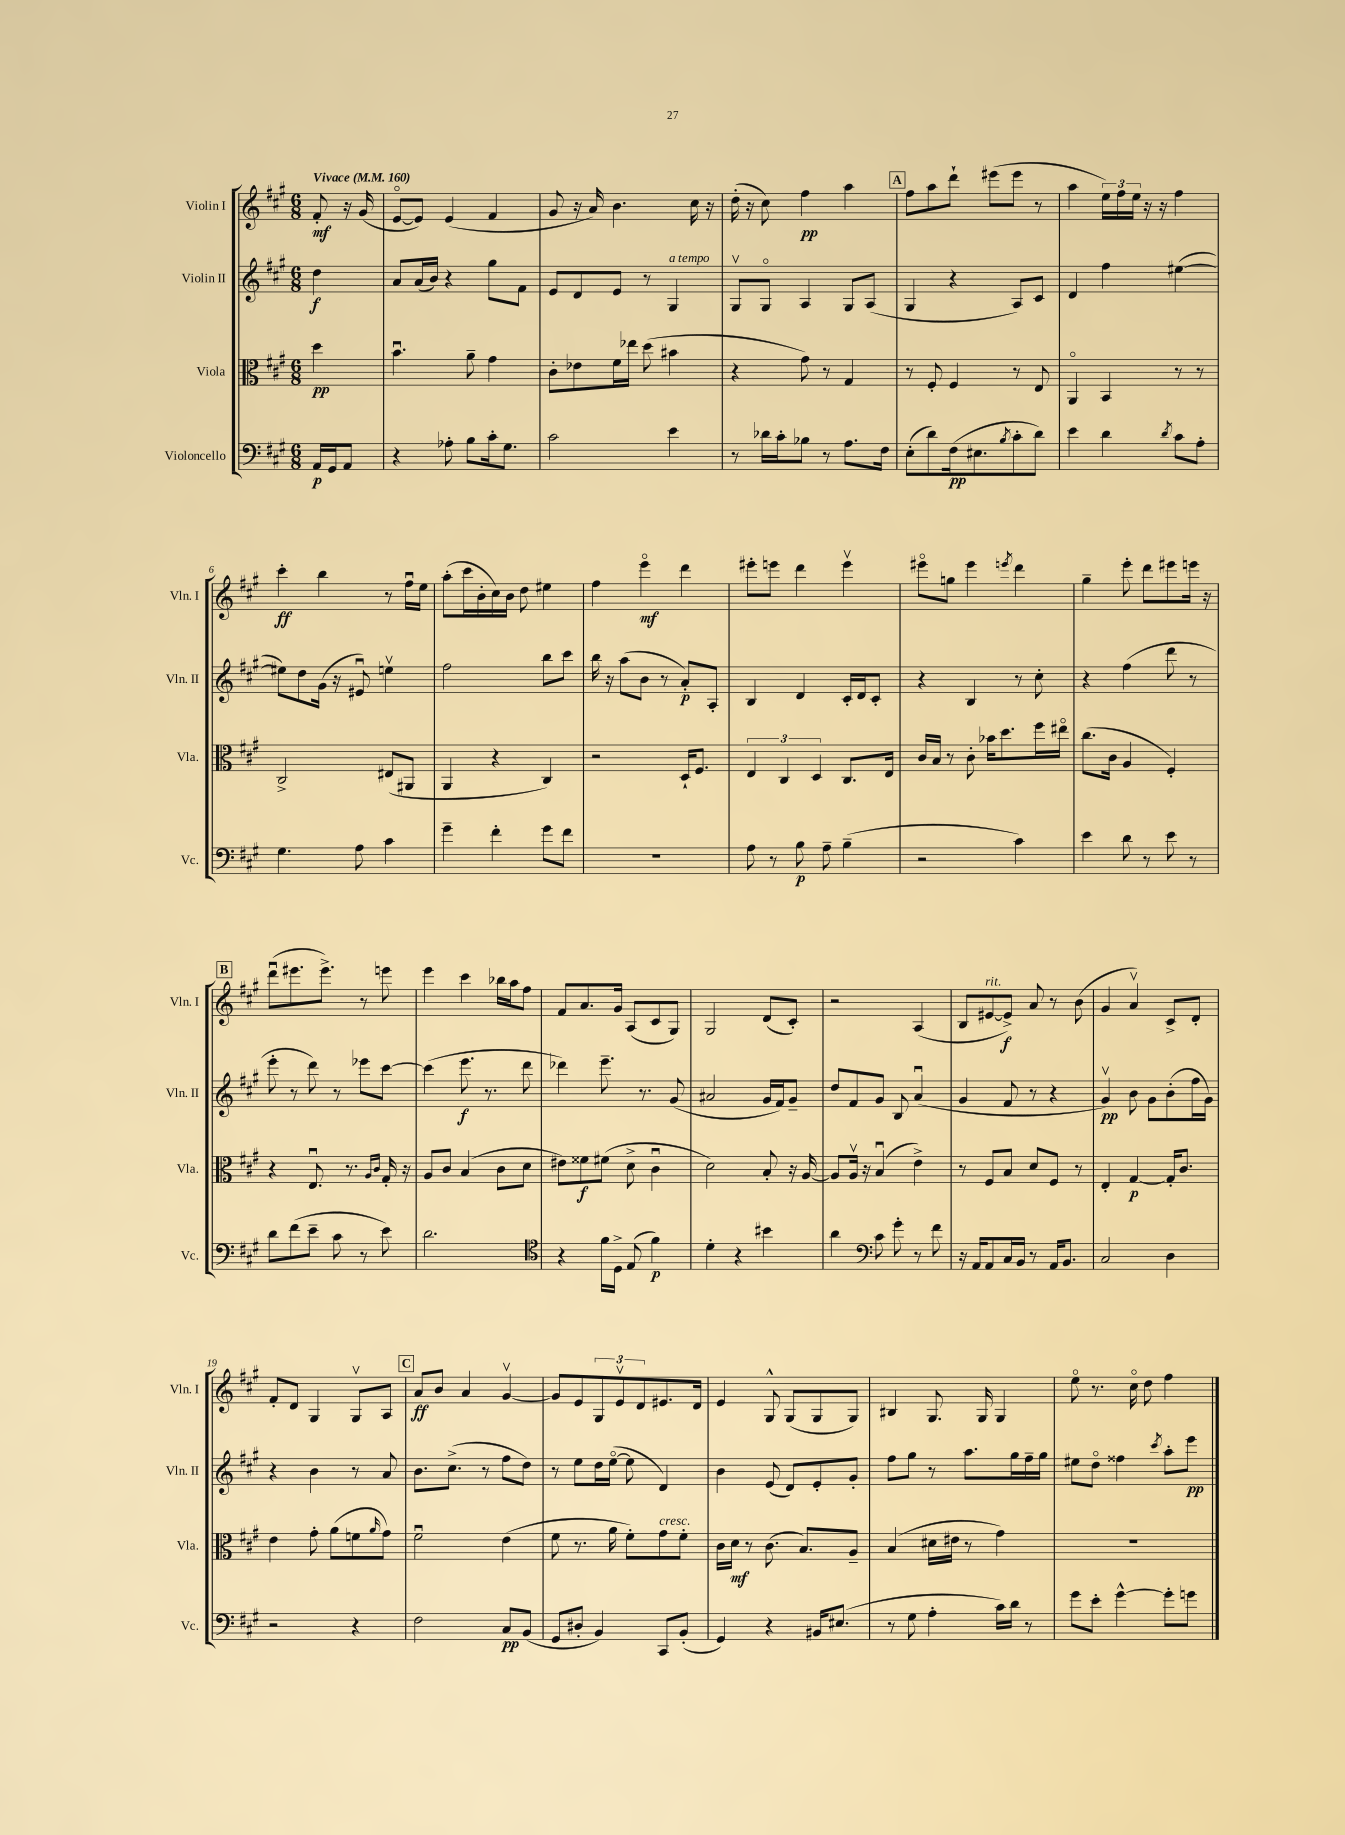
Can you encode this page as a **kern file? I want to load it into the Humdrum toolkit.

**kern	**kern	**kern	**kern
*staff4	*staff3	*staff2	*staff1
*clefF4	*clefC3	*clefG2	*clefG2
*k[f#c#g#]	*k[f#c#g#]	*k[f#c#g#]	*k[f#c#g#]
*M6/8	*M6/8	*M6/8	*M6/8
*MM160	*MM160	*MM160	*MM160
16AA/LL	4dd\	4dd\	8f#'/
16GG#/J	.	.	.
8AA/J	.	.	16r
.	.	.	(16g#/
=	=	=	=
4r	4.bu\	8a/L	[8eo/L
.	.	(16a/L	8e/]J)
.	.	16b/JJ)	.
8A-'\	.	4r	(4e/
8B\L	8a~\	.	.
16c#'\k	4g#\	8gg#\L	4f#/
8.G#\J	.	.	.
.	.	8f#\J	.
=	=	=	=
2c#\	8c#'\L	8e/L	8g#/
.	8e-\	8d/	16r
.	.	.	16a/)
.	16f#\L	8e/J	4.b\
.	16ee-\JJ	.	.
.	(8dd\	8r	.
4e\	4b#\	4G#/	.
.	.	.	16cc#\
.	.	.	16r
=	=	=	=
8r	4r	8G#v/L	(16dd'\
.	.	.	16r
16d-\LL	.	8G#o/J	8cc#\)
16c#'\J	.	.	.
8B-\J	8g#\)	4A/	4ff#\
8r	8r	.	.
8.A\L	4G#/	8G#/L	4aa\
.	.	(8A/J	.
16F#\Jk	.	.	.
=	=	=	=
(8E'\L	8r	4G#/	8ff#\L
8d\)	8F#'/	.	8aa\
(16F#\k	4F#/	4r	8ddd`\J
8.E#\	.	.	.
.	.	.	(8eee#\L
8qB/	.	.	.
8c#'\	8r	8A/L)	8eee#\J
8d\J)	8E/	8c#/J	8r
=	=	=	=
4e\	4AAo/	4d/	4aa\
4d\	4BB/	4ff#\	24ee\LL)
.	.	.	24ff#\
.	.	.	24ee\JJ
.	.	.	16r
.	.	.	16r
8qd/	.	.	.
8c#\L	8r	([4ee#\	4ff#\
8A'\J	8r	.	.
=	=	=	=
4.G#\	2C#^/	8ee#\]L)	4ccc#'\
.	.	8dd\	.
.	.	(16g#\Jk	4bb\
.	.	16r	.
8A\	.	8e#u/)	.
4c#\	(8E#/L	4eev\	8r
.	8AA#/J	.	16ff#u\LL
.	.	.	16ee\JJ
=	=	=	=
4g#~\	4AA/	2ff#\	(8aa'\L
.	.	.	16ccc#\L
.	.	.	16b'\
4f#'\	4r	.	16cc#\)
.	.	.	16b\JJ
.	.	.	8dd\
8g#\L	4C#/)	8bb\L	4ee#\
8f#\J	.	8ccc#\J	.
=	=	=	=
2.r	2r	16bb\	4ff#\
.	.	16r	.
.	.	(8aa\L	.
.	.	8b\J	4eeeo\
.	.	8r	.
.	16D`/LK	8a'/L)	4ddd\
.	8.F#/J	.	.
.	.	8A'/J	.
=	=	=	=
8A\	6E/	4B/	8eee#'\L
8r	.	.	8eee\J
.	6C#/	.	.
8B\	.	4d/	4ddd\
.	6D/	.	.
8A~\	.	.	.
(4B~\	8.C#/L	16c#'/LL	4eeev\
.	.	16d/J	.
.	.	8c#'/J	.
.	16E/Jk	.	.
=	=	=	=
2r	16c#/LL	4r	8eee#o\L
.	16B/JJ	.	.
.	8r	.	8gg\J
.	8c#'\	4B/	4eee#\
.	16b-\LK	.	.
.	8.dd\	.	.
.	.	.	8qeee/
4c#\)	.	8r	4ddd\
.	16ff#\L	8cc#'\	.
.	16ee#o\JJ	.	.
=	=	=	=
4e\	(8.cc#\L	4r	4gg#~\
.	16c#\Jk	.	.
8d\	4A/	(4ff#\	8eee'\
8r	.	.	8ddd\L
8e\	4F#'/)	8ddd\	8eee#\
8r	.	8r	16eee\Jk
.	.	.	16r
=	=	=	=
8d\L	4r	8eee'\	(8dddu\L
(8f#\	.	8r	8.eee#\
8e~\J	8.Eu/	8ddd\)	.
.	.	.	8.eee#^\J)
8c#\	.	8r	.
.	8.r	.	.
8r	.	8eee-\L	8r
.	16qqA/LL	.	.
.	16qqc#/JJ	.	.
8e\)	16G#'/	[8ccc#\J	8eee\
.	16r	.	.
=	=	=	=
2.d\	8A/L	(4ccc#\]	4eee\
.	8c#/J	.	.
.	(4B/	8.eee\	4ccc#\
.	.	8.r	.
.	8c#\L	.	16bb-\LL
.	.	.	16aa\J
.	8d\J	8ddd\	8ff#\J
=	=	=	=
*clefC4	*	*	*
4r	8e#\L)	4ddd-\)	8f#/L
.	8f##\	.	8.a/
16f#\LL	(8f#\J	8.eee~\	.
16D^\JJ	.	.	16g#/Jk
(8E/	8d^\	.	(8A/L
.	.	8.r	.
4f#\)	4c#u\	.	8c#/
.	.	(8g#/	8G#/J)
=	=	=	=
4d'\	2d\)	2a#/	2G#/
4r	.	.	.
4b#\	8B'/	16g#/LL	(8d/L
.	.	16f#/J)	.
.	16r	8g#~/J	8c#'/J)
.	[16A/	.	.
=	=	=	=
4a\	8A/]L	8dd/L	2r
.	16Av/Jk	8f#/	.
.	16r	.	.
*clefF4	*	*	*
8c#\	(4Bu/	8g#/J	.
8g#'\	.	8B/	.
8r	4e^\)	(4au/	(4A/
8f#\	.	.	.
=	=	=	=
16r	8r	4g#/	8B/L
16AA/LK	.	.	.
8AA/	8F#/L	.	[8e#/
16C#/L	8B/J	8f#/	8e#^/]J)
16BB/JJ	.	.	.
8r	8d/L	8r	8a/
16AA/LK	8F#/J	4r	8r
8.BB/J	.	.	.
.	8r	.	(8b\
=	=	=	=
2C#/	4E'/	4g#v/)	4g#/
.	[4G#/	8b\	4av/)
.	.	8g#\L	.
4D\	16G#'/]LK	(8b'\	8c#^/L
.	8.c#/J	.	.
.	.	16ff#\L	8d'/J
.	.	16g#\JJ)	.
=	=	=	=
2r	4e\	4r	8f#'/L
.	.	.	8d/J
.	8g#'\	4b\	4G#/
.	(8a\L	.	.
4r	8f\	8r	8G#v/L
.	16qqa/	.	.
.	8g#\J)	8a/	8A/J
=	=	=	=
2F#\	2f#u\	8.b\L	8a/L
.	.	.	8b/J
.	.	(8.cc#^\J	.
.	.	.	4a/
.	.	8r	.
8C#/L	(4e\	8ff#\L	[4g#v/
(8BB/J	.	8dd\J)	.
=	=	=	=
8GG#/L	8f#\	8r	8g#/]L
8D#'/J	8.r	8ee\L	8e/
4BB/)	.	16dd\L	12G#/
.	16a\	([16eeo\JJ	.
.	.	.	12ev/
.	8f#'\L)	8ee\]	.
.	.	.	12d/
8CC#/L	8g#\	4d/)	8.e#/
(8BB'/J	8f#'\J	.	.
.	.	.	16d/Jk
=	=	=	=
4GG#/)	16c#\LL	4b\	4e/
.	16d\JJ	.	.
.	8r	.	.
4r	(8.c#\	(8e/	8G#^^/
.	.	8d/L)	(8G#/L
.	8.B/L)	.	.
16BB#/LK	.	8e'/	8G#/
(8.E#/J	.	.	.
.	8A~/J	8g#'/J	8G#/J)
=	=	=	=
8r	(4B/	8ff#\L	4B#/
8G#\	.	8gg#\J	.
4A'\	16d#\LL	8r	8.G#/
.	16e#\JJ	.	.
.	8r	8.aa\L	.
.	.	.	16G#/
16c#\LL)	4g#\)	.	4G#/
16d\JJ	.	16gg#\L	.
8r	.	16ff#~\	.
.	.	16gg#\JJ	.
=	=	=	=
8g#\L	2.r	8ee#\L	8eeo\
8e'\J	.	8ddo\J	8.r
[4g#^^\	.	4ff##\	.
.	.	.	16cc#o\
.	.	.	8dd\
.	.	8qccc#/	.
8g#'\]L	.	8aa'\L	4ff#\
8g\J	.	8eee\J	.
==	==	==	==
*-	*-	*-	*-
